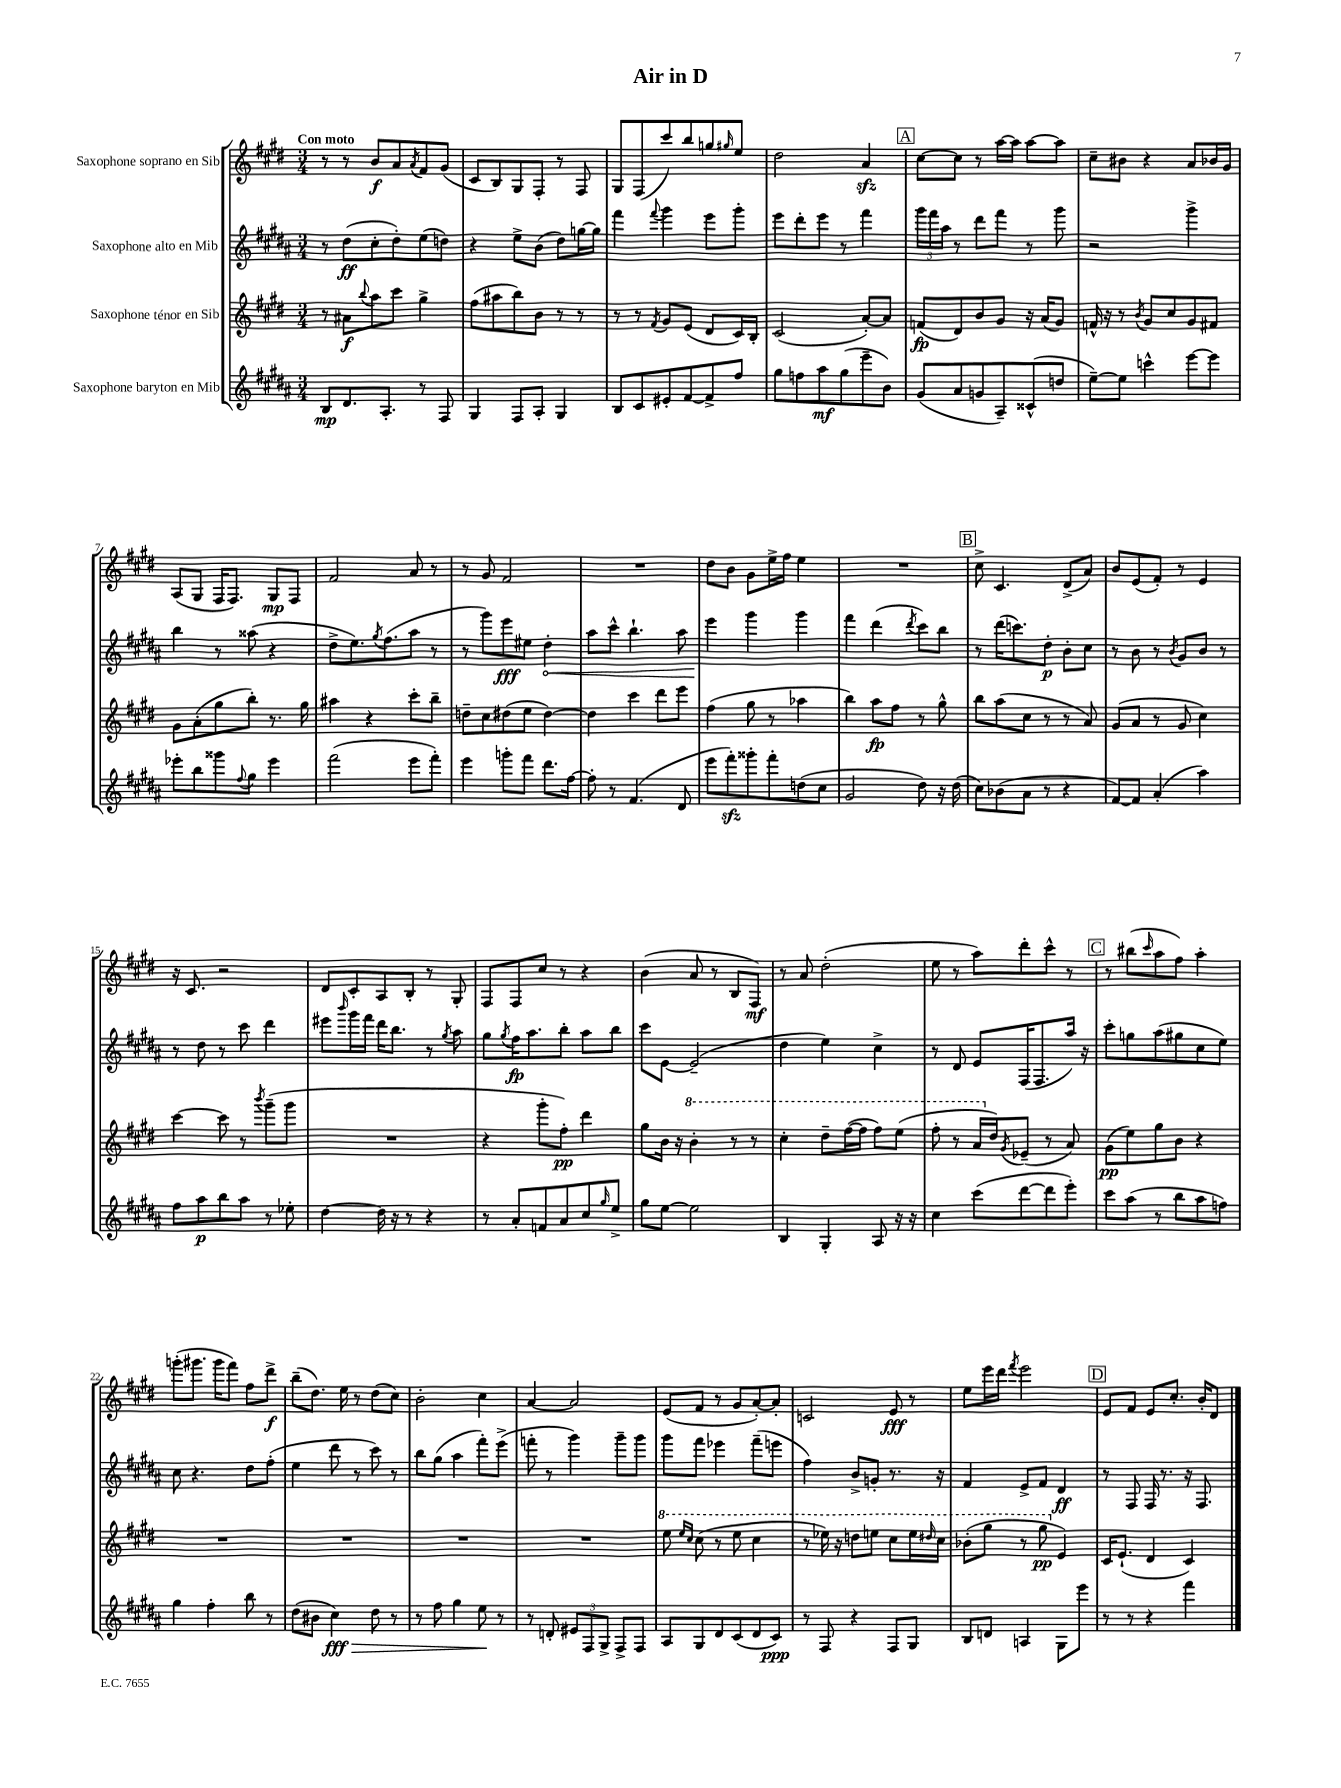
\header { title = "Air in D" }
<<
\new StaffGroup <<
\new Staff = "s0" \with { instrumentName = "Saxophone soprano en Sib" } {
    \clef treble \key e \major \numericTimeSignature \time 3/4 \tempo "Con moto"
    r8 r8 b'8\f a'8 \acciaccatura { a'8 } fis'8 gis'8( |
    cis'8 b8) gis8 fis8-. r8 fis8 |
    gis8 fis8( cis'''8) b''8 g''8 \grace { gis''16 } e''8 |
    dis''2 a'4\sfz |
    \mark \markup { \box "A" } cis''8~ cis''8 r8 a''16~ a''16 a''8~ a''8 |
    cis''8-- bis'8 r4 a'8 bes'16 gis'16 |
    a8( gis8 fis16 fis8.) gis8\mp fis8 |
    fis'2 a'8 r8 |
    r8 gis'8 fis'2 |
    R2. |
    dis''8 b'8 gis'8 e''16-> fis''16 e''4 |
    R2. |
    \mark \markup { \box "B" } cis''8-> cis'4. dis'8->( a'8) |
    b'8 e'8( fis'8-.) r8 e'4 |
    r16 cis'8. r2 |
    dis'8 cis'8-. a8 b8-. r8 gis8-. |
    fis8 fis8 cis''8 r8 r4 |
    b'4( a'8 r8 b8 fis8\mf) |
    r8 a'8 dis''2-.( |
    e''8 r8 a''8) dis'''8-. cis'''8-^ r8 |
    \mark \markup { \box "C" } r8 bis''8( \grace { cis'''16 } a''8 fis''8) a''4-. |
    g'''8-.( gis'''8. gis'''16 fis'''8) fis''8 dis'''8->\f |
    b''8--( dis''8.) e''16 r8 dis''8( cis''8) |
    b'2-. cis''4 |
    a'4~ a'2 |
    e'8( fis'8 r8 gis'8 a'8~-.) a'8-. |
    c'2 e'8\fff r8 |
    e''8 e'''16 dis'''16 \acciaccatura { fis'''8 } e'''2 |
    \mark \markup { \box "D" } e'8 fis'8 e'8 cis''8.-. b'16-. dis'8 \bar "|." |
}
\new Staff = "s1" \with { instrumentName = "Saxophone alto en Mib" } {
    \clef treble \key b \major \numericTimeSignature \time 3/4
    r8 dis''8\ff( cis''8-. dis''8-.) e''8( d''8) |
    r4 e''8-> b'8( dis''8) g''16~ g''16 |
    fis'''4 \appoggiatura { fis'''8 } gis'''4 e'''8 gis'''8-. |
    e'''8 dis'''8-. e'''8 r8 fis'''4 |
    \mark \markup { \box "A" } \tuplet 3/2 { gis'''16 fis'''16 ais''16 } r8 dis'''8 fis'''8 r8 gis'''8 |
    r2 gis'''4-> |
    b''4 r8 aisis''8( r4 |
    dis''8-> e''8.) \acciaccatura { gis''8 } fis''8.( ais''8 r8 |
    r8 gis'''8) e'''8\fff eis''8 \once \override Hairpin.circled-tip = ##t dis''4-.\< |
    ais''8 cis'''8-^ b''4.-! ais''8 |
    e'''4\! gis'''4 gis'''4 |
    fis'''4 dis'''4( \acciaccatura { dis'''8 } cis'''8) b''8 |
    \mark \markup { \box "B" } r8 dis'''16( c'''8.) dis''8-.\p b'8-. cis''8 |
    r8 b'8 r8 \acciaccatura { b'8 } gis'8 b'8 r8 |
    r8 dis''8 r8 cis'''8 dis'''4 |
    eis'''8 \grace { b'''16 } gis'''16 fis'''16 dis'''16 b''8. r8 \acciaccatura { gis''8 } ais''8 |
    gis''8 \acciaccatura { gis''8 } fis''16\fp ais''8. b''8-. ais''8 b''8 |
    cis'''8 e'8~ e'2--( |
    dis''4 e''4) cis''4-> |
    r8 dis'8 e'8 fis16( fis8. ais''16) r16 |
    \mark \markup { \box "C" } cis'''8-. g''8 ais''8( gis''8 cis''8 e''8) |
    cis''8 r4. dis''8 fis''8-.( |
    e''4 dis'''8 r8 cis'''8) r8 |
    b''8 gis''8( ais''4 fis'''8-.) e'''8->( |
    f'''8-. r8 gis'''4) gis'''8-- gis'''8 |
    gis'''8 fis'''8 ees'''4 fis'''8--( e'''8 |
    fis''4) b'8-> g'8-. r8. r16 |
    fis'4 e'8-> fis'8 dis'4\ff |
    \mark \markup { \box "D" } r8 fis8 fis16 r8. r16 fis8. \bar "|." |
}
\new Staff = "s2" \with { instrumentName = "Saxophone ténor en Sib" } {
    \clef treble \key e \major \numericTimeSignature \time 3/4
    r8 ais'8\f \appoggiatura { b''8 } a''8 cis'''8 gis''4-> |
    fis''8( ais''8 b''8) b'8 r8 r8 |
    r8 r8 \acciaccatura { fis'8 } gis'8 e'8( dis'8 cis'16) b16-. |
    cis'2( a'8~-.) a'8 |
    \mark \markup { \box "A" } f'8\fp( dis'8) b'8 gis'8 r16 a'16( gis'8) |
    f'16-^ r16 r8 \acciaccatura { b'8 } gis'8 cis''8 gis'8 fis'8 |
    gis'8 a'8-.( gis''8 b''8-.) r8. gis''16 |
    ais''4 r4 cis'''8-. b''8-- |
    d''8-- cis''8 dis''8( e''8 dis''4~) |
    dis''4 cis'''4 dis'''8 e'''8 |
    fis''4( gis''8 r8 aes''4 |
    b''4) a''8\fp fis''8 r8 gis''8-^ |
    \mark \markup { \box "B" } b''8 a''8( cis''8 r8 r8 a'8) |
    gis'8( a'8 r8 gis'8 cis''4) |
    cis'''4~ cis'''8 r8 \acciaccatura { b'''8 } gis'''8--( gis'''8 |
    R2. |
    r4 gis'''8-. fis''8-.\pp) dis'''4 |
    gis''8 b'16 r16 \ottava #1 b''4-. r8 r8 |
    cis'''4-. dis'''8-- fis'''16~( fis'''16 fis'''8) e'''8( |
    fis'''8-. r8 a''16 \ottava #0 dis''16) \acciaccatura { gis'8 } ees'8--( r8 a'8) |
    \mark \markup { \box "C" } gis'8\pp( e''8) gis''8 b'8 r4 |
    R2. |
    R2. |
    R2. |
    R2. |
    \ottava #1 e'''8 \grace { e'''16 cis'''16 } cis'''8( r8 e'''8 cis'''4 |
    r8 ees'''16) r16 d'''8 e'''8 cis'''8 e'''16 \grace { dis'''16 } cis'''16 |
    bes''8-.( gis'''8 r8 gis'''8\pp \ottava #0 e'4) |
    \mark \markup { \box "D" } cis'16 e'8.-!( dis'4 cis'4) \bar "|." |
}
\new Staff = "s3" \with { instrumentName = "Saxophone baryton en Mib" } {
    \clef treble \key b \major \numericTimeSignature \time 3/4
    b8\mp dis'8. ais8.-. r8 fis8 |
    gis4 fis8 ais8-. gis4 |
    b8 cis'8 eis'8-. fis'8~ fis'8-> fis''8 |
    gis''8 f''8 ais''8\mf gis''8( e'''8-- b'8) |
    \mark \markup { \box "A" } gis'8( ais'8 g'8 ais8--) cisis'8-^( d''8 |
    e''8~--) e''8 c'''4-^ e'''8~ e'''8 |
    ees'''8-. b''8 gisis'''8 \appoggiatura { fis''8 } gis''8 ees'''4 |
    fis'''2( e'''8 fis'''8-.) |
    e'''4 g'''8-. fis'''8 dis'''8. fis''16~ |
    fis''8-. r8 fis'4.( dis'8 |
    e'''8 fis'''8-.\sfz) gisis'''8-. fis'''8-. d''8( cis''8 |
    gis'2 dis''8) r16 dis''16( |
    \mark \markup { \box "B" } cis''8) bes'8( ais'8 r8 r4 |
    fis'8~) fis'8 ais'4-.( ais''4) |
    fis''8 ais''8\p b''8 ais''8 r8 ees''8-. |
    dis''4~ dis''16 r16 r8 r4 |
    r8 ais'8-. f'8 ais'8 cis''8 \grace { gis''16 } e''8-> |
    gis''8 e''8~ e''2 |
    b4 gis4-. ais8 r16 r16 |
    cis''4 cis'''8( dis'''8~ dis'''8 e'''8-.) |
    \mark \markup { \box "C" } cis'''8 ais''8( r8 b''8 ais''8 f''8) |
    gis''4 fis''4-. b''8 r8 |
    dis''8( bis'8 cis''4\fff\>) dis''8 r8 |
    r8 fis''8 gis''4 e''8\! r8 |
    r8 d'8-. \tuplet 3/2 { eis'8 fis8 gis8-> } fis8-> fis8 |
    ais8 gis8 dis'8 cis'8( dis'8 cis'8\ppp) |
    r8 fis8 r4 fis8 gis8 |
    b8 d'8 a4 gis8 e'''8 |
    \mark \markup { \box "D" } r8 r8 r4 fis'''4 \bar "|." |
}
>>
>>
